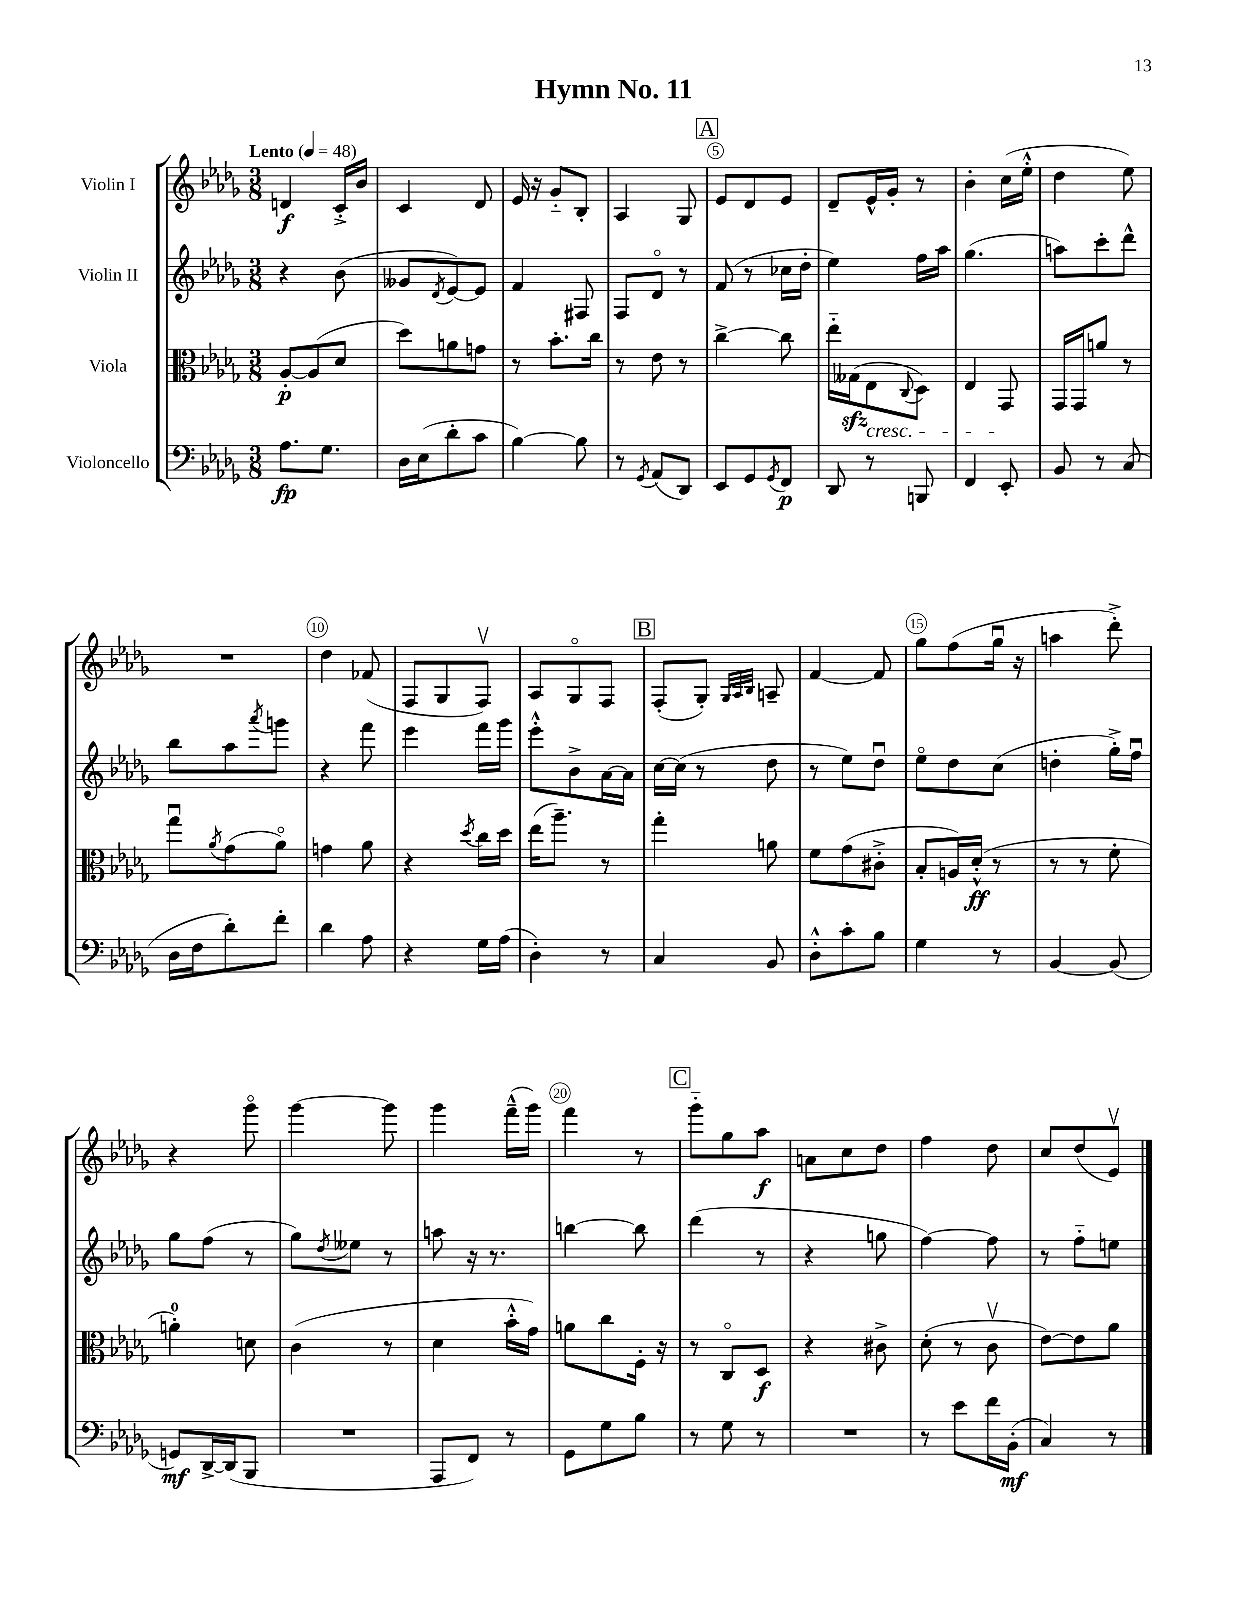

**kern	**dynam	**kern	**dynam	**kern	**kern	**dynam
*part4	*part4	*part3	*part3	*part2	*part1	*part1
*staff4	*staff4	*staff3	*staff3	*staff2	*staff1	*staff1
*I"Violoncello	*	*I"Viola	*	*I"Violin II	*I"Violin I	*
*clefF4	*	*clefC3	*	*clefG2	*clefG2	*
*k[b-e-a-d-g-]	*	*k[b-e-a-d-g-]	*	*k[b-e-a-d-g-]	*k[b-e-a-d-g-]	*
*M3/8	*	*M3/8	*	*M3/8	*M3/8	*
*MM48	*	*MM48	*	*MM48	*MM48	*
=1	=1	=1	=1	=1	=1	=1
!	!	!	!	!	!LO:TX:a:B:t=Lento	!
8.A-\L	fp	[8A-'/L	p	4r	4dn/	f
.	.	(8A-/]	.	.	.	.
8.G-\J	.	.	.	.	.	.
.	.	8d-/J	.	(8b-\	16c'^/LL	.
.	.	.	.	.	16b-/JJ	.
=2	=2	=2	=2	=2	=2	=2
16D-\LL	.	8dd-\L)	.	8g--X/L	4c/	.
(16E-\J	.	.	.	.	.	.
.	.	.	.	8qd-/	.	.
8d-'\	.	8an\	.	[8e-/)	.	.
8c\J	.	8gn\J	.	8e-/J]	8d-/	.
=3	=3	=3	=3	=3	=3	=3
[4B-\)	.	8r	.	4f/	16e-/	.
.	.	.	.	.	16r	.
.	.	8.b-'\L	.	.	8g-/L	.
8B-\]	.	.	.	8F#X/	8B-'/J	.
.	.	16cc\Jk	.	.	.	.
=4	=4	=4	=4	=4	=4	=4
8r	.	8r	.	8F/L	4A-/	.
8qGG-/	.	.	.	.	.	.
(8AA-/L	.	8e-\	.	8d-/J	.	.
8DD-/J)	.	8r	.	8r	8G-/	.
!!LO:REH:place=s1:t=A
=5	=5	=5	=5	=5	=5	=5
8EE-/L	.	[4cc^\	.	(8f/	8e-/L	.
8GG-/	.	.	.	8r	8d-/	.
8qGG-/	.	.	.	.	.	.
8FF/J	p	8cc\]	.	16cc-X\LL	8e-/J	.
.	.	.	.	16dd-'\JJ	.	.
=6	=6	=6	=6	=6	=6	=6
8DD-/	.	16ee-\LL	.	4ee-\)	8d-~/L	.
.	.	(16G--Xzz\J	.	.	.	.
!	!	!LO:TX:b:i:t=cresc.	!	!	!	!
8r	.	8E-\	.	.	16e-^^/L	.
.	.	.	.	.	16g-'/JJ	.
.	.	8qqC/	.	.	.	.
8BBBn/	.	8D-\J)	.	16ff\LL	8r	.
.	.	.	.	16aa-\JJ	.	.
=7	=7	=7	=7	=7	=7	=7
4FF/	.	4E-/	.	(4.gg-\	4b-'\	.
8EE-'/	.	8GG-/	.	.	(16cc\LL	.
.	.	.	.	.	16ee-'^^\JJ	.
=8	=8	=8	=8	=8	=8	=8
8BB-/	.	16GG-/LL	.	8aan\L)	4dd-\	.
.	.	16GG-/J	.	.	.	.
8r	.	8an/J	.	8ccc'\	.	.
(8C/	.	8r	.	8ddd-^^\J	8ee-\)	.
!!LO:LB:g=z
=9	=9	=9	=9	=9	=9	=9
16D-\LL	.	8gg-u\L	.	8bb-\L	4.r	.
16F\J	.	.	.	.	.	.
.	.	8qa-/	.	.	.	.
8d-'\)	.	(8g-\	.	8aa-\	.	.
.	.	.	.	8qaaa-/	.	.
8f'\J	.	8a-\J)	.	8gggn\J	.	.
=10	=10	=10	=10	=10	=10	=10
4d-\	.	4gn\	.	4r	4dd-\	.
8A-\	.	8a-\	.	8fff\	(8f-X/	.
=11	=11	=11	=11	=11	=11	=11
4r	.	4r	.	4eee-\	8F/L	.
.	.	.	.	.	8G-/	.
.	.	8qdd-/	.	.	.	.
16G-\LL	.	16cc\LL	.	16fff\LL	8Fv/J)	.
(16A-\JJ	.	16dd-\JJ	.	16ggg-\JJ	.	.
=12	=12	=12	=12	=12	=12	=12
4D-'\)	.	(16ee-\KL	.	8eee-'^^\L	8A-/L	.
.	.	8.aa-~\J)	.	.	.	.
.	.	.	.	8b-^\	8G-/	.
8r	.	8r	.	[16a-\L	8F/J	.
.	.	.	.	16a-\JJ]	.	.
!!LO:REH:place=s1:t=B
=13	=13	=13	=13	=13	=13	=13
4C/	.	4gg-'\	.	[16cc\LL	(8F'/L	.
.	.	.	.	(16cc\JJ]	.	.
.	.	.	.	8r	8G-'/J)	.
.	.	.	.	.	32qqG-/LLL	.
.	.	.	.	.	32qqA-/	.
.	.	.	.	.	32qqB-/JJJ	.
8BB-/	.	8an\	.	8dd-\	8An~/	.
=14	=14	=14	=14	=14	=14	=14
8D-'^^\L	.	8f\L	.	8r	[4f/	.
8c'\	.	(8g-\	.	8ee-\L)	.	.
8B-\J	.	8c#X'^\J	.	8dd-u\J	8f/]	.
=15	=15	=15	=15	=15	=15	=15
4G-\	.	8B-'/L	.	8ee-\L	8gg-\L	.
.	.	16An/L)	.	8dd-\	(8ff\	.
.	.	(16d-'^^/JJ	ff	.	.	.
8r	.	8r	.	(8cc\J	16gg-u\Jk	.
.	.	.	.	.	16r	.
=16	=16	=16	=16	=16	=16	=16
[4BB-/	.	8r	.	4ddn'\	4aan\	.
.	.	8r	.	.	.	.
(8BB-/]	.	8f'\	.	16gg-'^\LL)	8ddd-'^\)	.
.	.	.	.	16ffu\JJ	.	.
!!LO:LB:g=z
=17	=17	=17	=17	=17	=17	=17
8GGn/L)	mf	4an'\)	.	8gg-\L	4r	.
[16DD-^/L	.	.	.	(8ff\J	.	.
(16DD-/J]	.	.	.	.	.	.
8BBB-/J	.	8dn\	.	8r	8ggg-\	.
=18	=18	=18	=18	=18	=18	=18
4.r	.	(4c\	.	8gg-\L)	[4ggg-\	.
.	.	.	.	8qdd-/	.	.
.	.	.	.	8ee--X\J	.	.
.	.	8r	.	8r	8ggg-\]	.
=19	=19	=19	=19	=19	=19	=19
8AAA-/L	.	4d-\	.	8aan\	4ggg-\	.
8FF/J)	.	.	.	16r	.	.
.	.	.	.	8.r	.	.
8r	.	16b-'^^\LL	.	.	(16fff~^^\LL	.
.	.	16g-\JJ)	.	.	16ggg-\JJ)	.
=20	=20	=20	=20	=20	=20	=20
8GG-\L	.	8an\L	.	[4bbn\	4fff\	.
8G-\	.	8cc\	.	.	.	.
8B-\J	.	16F'\Jk	.	8bb\]	8r	.
.	.	16r	.	.	.	.
!!LO:REH:place=s1:t=C
=21	=21	=21	=21	=21	=21	=21
8r	.	8r	.	(4ddd-\	8ggg-\L	.
8G-\	.	8C/L	.	.	8gg-\	.
8r	.	8D-/J	f	8r	8aa-\J	f
=22	=22	=22	=22	=22	=22	=22
4.r	.	4r	.	4r	8an\L	.
.	.	.	.	.	8cc\	.
.	.	8c#X^\	.	8ggn\	8dd-\J	.
=23	=23	=23	=23	=23	=23	=23
8r	.	(8d-'\	.	[4ff\)	4ff\	.
8e-\L	.	8r	.	.	.	.
16f\L	.	8cv\	.	8ff\]	8dd-\	.
(16BB-'\JJ	mf	.	.	.	.	.
=24	=24	=24	=24	=24	=24	=24
4C/)	.	[8e-\L)	.	8r	8cc/L	.
.	.	8e-\]	.	8ff\L	(8dd-/	.
8r	.	8a-\J	.	8een\J	8e-v/J)	.
==	==	==	==	==	==	==
*-	*-	*-	*-	*-	*-	*-
